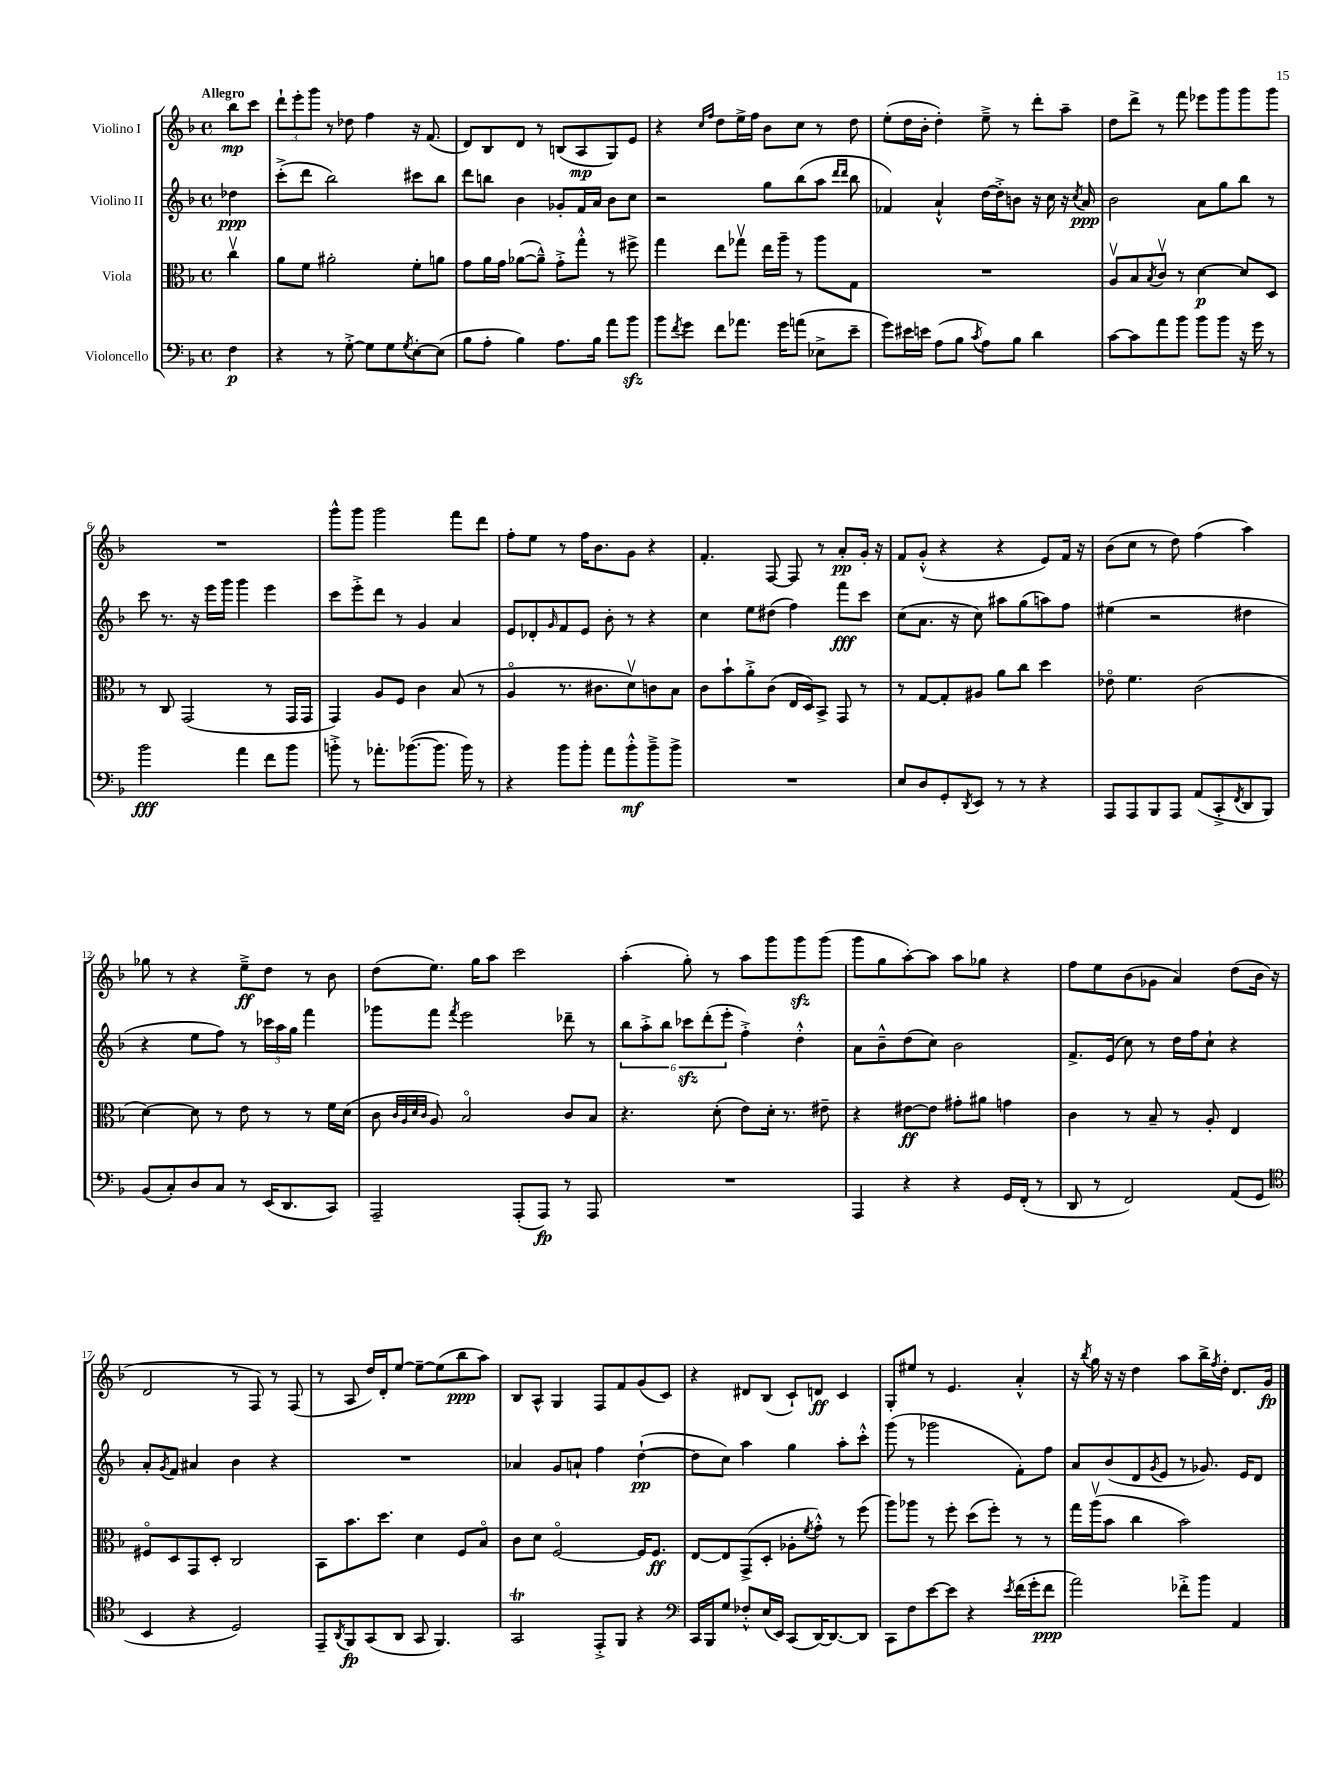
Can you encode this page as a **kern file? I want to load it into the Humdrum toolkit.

**kern	**kern	**kern	**kern
*staff4	*staff3	*staff2	*staff1
*clefF4	*clefC3	*clefG2	*clefG2
*k[b-]	*k[b-]	*k[b-]	*k[b-]
*M4/4	*M4/4	*M4/4	*M4/4
*met(c)	*met(c)	*met(c)	*met(c)
4F	4ccv	4dd-	8bb-
.	.	.	8ccc
=	=	=	=
4r	8a	(8ccc'^	12ddd`
.	.	.	12eee'
.	8f	8ddd	.
.	.	.	12ggg
8r	2a#'	2bb-)	8r
[8G'^	.	.	8dd-
8G]	.	.	4ff
8G	.	.	.
8qG	.	.	.
[8E'	8f'	8ccc#	16r
.	.	.	(8.f
(8E]	8a	8bb-	.
=	=	=	=
8B-	8g	8ddd	8d)
8A'	16a	8bb	8B-
.	16g	.	.
4B-)	([8a-	4b-	8d
.	8a-~^^])	.	8r
8.A	8g'^	8g-'	(8B
.	8gg'^^	16f	8A
16B-	.	16a	.
8a	8r	8b-	8G)
8b-	8ff#^	8cc	8e
=	=	=	=
8b-	4gg	2r	4r
8qf	.	.	.
8g	.	.	.
.	.	.	16qqcc
.	.	.	16qqff
8f	8ee	.	8dd
8.a-	8gg-v	.	16ee^
.	.	.	16ff
.	16ee	8gg	8b-
16g	16aa~	.	.
(8a	8r	(8bb-	8cc
8E-^	8aa	8aa	8r
.	.	16qqddd	.
.	.	16qqddd	.
8e~	8G	8bb-	8dd
=	=	=	=
8g)	1r	4f-)	(8ee'
16e#	.	.	16dd
16e	.	.	16b-'
(8A	.	4a`^^	4dd')
8B-	.	.	.
8qc	.	.	.
8A)	.	[16dd	8ee~^
.	.	16dd'^]	.
8B-	.	8b	8r
4d	.	16r	8ddd'
.	.	16cc	.
.	.	16r	8aa~
.	.	8qcc	.
.	.	16a	.
=	=	=	=
[8c	8Av	2b-	8dd
8c]	8B-	.	8ddd^
.	8qB-	.	.
8a	8cv	.	8r
8b-	8r	.	8fff
8b-	[4d	8a	8eee-
8b-	.	8gg	8ggg
16r	8d]	8bb-	8ggg
16g	.	.	.
8r	8D	8r	8ggg
=	=	=	=
2b-	8r	8ccc	1r
.	8C	8.r	.
.	(2GG	.	.
.	.	16r	.
.	.	16eee	.
.	.	16ggg	.
4a	.	4ggg	.
8f	8r	4eee	.
8b-	16GG	.	.
.	16GG	.	.
=	=	=	=
8b'^	4GG)	8ccc	8ggg^^
8r	.	8eee'^	8ggg
8.a-'	8A	8ddd	2ggg
.	8F	8r	.
([8.b-	.	.	.
.	4c	4g	.
8.b-]	.	.	.
.	(8B-	4a	8fff
16b-)	.	.	.
8r	8r	.	8ddd
=	=	=	=
4r	4Ao	8e	8ff'
.	.	8d-'	8ee
.	.	16qqg	.
8b-	8.r	8f	8r
8b-'	.	8e	16ff
.	8.c#	.	8.b-
8a	.	8b-'	.
8b-'^^	8dv)	8r	8g
8b-~^	8c	4r	4r
8b-^	8B-	.	.
=	=	=	=
1r	8c	4cc	4.f'
.	8b-`	.	.
.	8a'^	8ee	.
.	(8c	(8dd#	[8F
.	16E	4ff)	8F]
.	16D)	.	.
.	8BB-^	.	8r
.	8GG	8fff	8a'
.	8r	8ccc	16g'
.	.	.	16r
=	=	=	=
8E	8r	(8cc	8f
8D	[8G	8.a	(8g'^^
8GG'	8G']	.	4r
.	.	16r	.
8qDD	.	.	.
8EE	8A#	8cc)	.
8r	8a	8aa#	4r
8r	8cc	(8gg	.
4r	4dd	8aa)	8e)
.	.	8ff	16f
.	.	.	16r
=	=	=	=
8AAA	8e-o	(4ee#	(8b-
8AAA	4.f	.	8cc
8BBB-	.	2r	8r
8AAA	.	.	8dd)
(8AA	(2c	.	(4ff
8CC'^	.	.	.
8qFF	.	.	.
8DD	.	4dd#	4aa)
8BBB-)	.	.	.
=	=	=	=
(8BB-	[4d)	4r	8gg-
8C')	.	.	8r
8D	8d]	8ee	4r
8C	8r	8ff)	.
8r	8e	8r	8ee~^
(16EE	8r	24ccc-	8dd
.	.	24aa	.
8.DD	.	.	.
.	.	24gg	.
.	8r	4fff	8r
8CC)	16f	.	8b-
.	(16d	.	.
=	=	=	=
2AAA~	8c	8ggg-	(8dd
.	32qqc	.	.
.	32qqA	.	.
.	32qqd	.	.
.	32qqc	.	.
.	8A)	8fff	8.ee)
.	.	8qfff	.
.	2B-o	2eee	.
.	.	.	16gg
.	.	.	8aa
(8AAA'	.	.	2ccc
8AAA)	.	.	.
8r	8c	8ddd-~	.
8AAA	8B-	8r	.
=	=	=	=
1r	4.r	12bb-	(4aa'
.	.	12aa'^	.
.	.	12bb-	.
.	.	12ccc-	8gg')
.	.	(12ddd'	.
.	(8d'	.	8r
.	.	12eee'	.
.	8e)	4ff'^)	8aa
.	16d'	.	8ggg
.	8.r	.	.
.	.	4dd'^^	8ggg
.	8e#~	.	(8ggg
=	=	=	=
4AAA	4r	8a	8ggg
.	.	8b-~^^	8gg
4r	[8e#	(8dd	[8aa')
.	8e#]	8cc)	8aa]
4r	8g#'	2b-	8aa
.	8a#	.	8gg-
16GG	4g	.	4r
(16FF'	.	.	.
8r	.	.	.
=	=	=	=
8DD	4c	8.f^	8ff
8r	.	.	8ee
.	.	(16e	.
2FF)	8r	8cc)	(8b-
.	8B-~	8r	8g-
.	8r	16dd	4a)
.	.	16ff	.
.	8A'	8cc`	.
(8AA	4E	4r	(8dd
8GG	.	.	16b-
.	.	.	16r
=	=	=	=
*clefC4	*	*	*
4BB-	8F#o	8a'	2d
.	.	8qg	.
.	8D	8f	.
4r	8GG	4a#	.
.	8D'	.	.
2D)	2C	4b-	8r
.	.	.	8F)
.	.	4r	8r
.	.	.	(8F
=	=	=	=
8EE~	8BB-	1r	8r
8qAA	.	.	.
8FF	8.b-	.	8A
(8GG	.	.	16dd)
.	8.dd	.	16d'
8AA	.	.	[8ee
8GG	4d	.	8ee~_
4.FF)	.	.	(8ee]
.	8F	.	8bb-
.	8B-o	.	8aa)
=	=	=	=
2GG	8c	4a-	8B-
.	8d	.	8A^^
.	[2Fo	8g	4G
.	.	8a`	.
8EE'^	.	4ff	8F
8FF	.	.	8f
4r	16F]	([4dd`	(8g
.	8.F	.	.
.	.	.	8c)
=	=	=	=
*clefF4	*	*	*
16CC	[8E	8dd]	4r
16BBB-	.	.	.
8G	8E]	8cc)	.
8F-'^^	(8GG^	4aa	8d#
(16E	8D'	.	(8B-
16EE)	.	.	.
(8CC	8A-'	4gg	8c`)
.	8qf	.	.
[16DD)	8g'^^)	.	8d
8.DD_	.	.	.
.	8r	8aa'	4c
8DD]	(8ff	8ccc'^^	.
=	=	=	=
8CC	8aa)	(8ggg	8G'
8F	8aa-	8r	8ee#
[8e	8r	2ggg-	8r
8e]	8ff'	.	4.e
4r	(8dd	.	.
.	8ff')	.	.
8qe	.	.	.
(16f	8r	8f')	4a'^^
16g'	.	.	.
8f	8r	8ff	.
=	=	=	=
2a)	16gg	8a	16r
.	.	.	8qbb-
.	(16aav	.	16gg
.	8b-	(8b-	16r
.	.	.	16r
.	4cc	8d	4dd
.	.	8qg	.
.	.	8e	.
8f-'^	2b-)	8r	8aa
8b-	.	8.g-)	16bb-^
.	.	.	8qff
.	.	.	16dd'
4AA	.	.	8.d
.	.	16e	.
.	.	8d	.
.	.	.	16g
==	==	==	==
*-	*-	*-	*-
